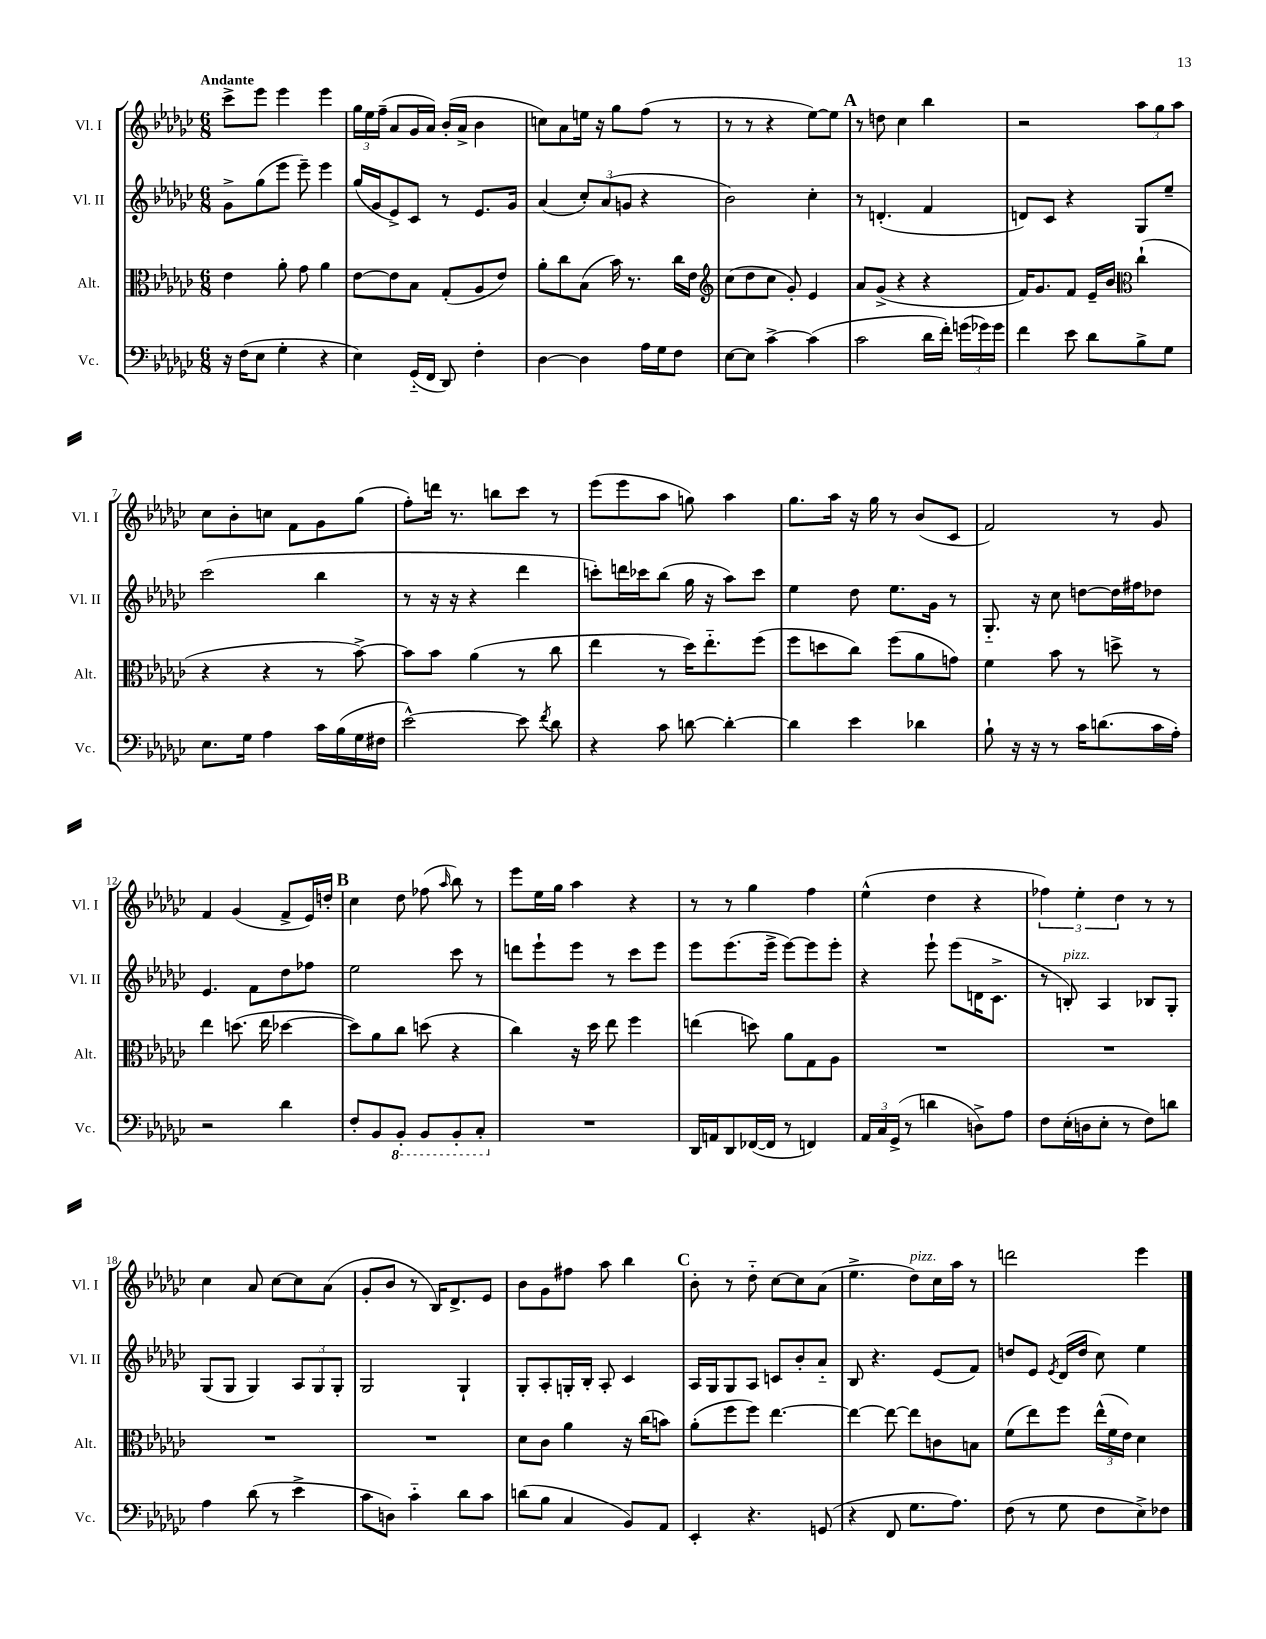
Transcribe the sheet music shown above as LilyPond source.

<<
\new StaffGroup <<
\new Staff = "s0" \with { instrumentName = "Vl. I" shortInstrumentName = "Vl. I" } {
    \clef treble \key ges \major \numericTimeSignature \time 6/8 \tempo "Andante"
    \autoBeamOff ces'''8[-> ees'''8] ees'''4 ees'''4 |
    \tuplet 3/2 { ges''16[ ees''16 f''16]--( } aes'8[ ges'16 aes'16]) bes'16[-.( aes'16]-> bes'4 |
    c''8[) aes'8 e''16] r16 ges''8[ f''8]( r8 |
    r8 r8 r4 ees''8[~) ees''8] |
    \mark \markup { \bold "A" } r8 d''8 ces''4 bes''4 |
    r2 \tuplet 3/2 { aes''8[ ges''8 aes''8] } |
    ces''8[ bes'8-. c''8] f'8[ ges'8 ges''8]( |
    f''8[-.) d'''16] r8. b''8[ ces'''8] r8 |
    ees'''8[( ees'''8 aes''8] g''8) aes''4 |
    ges''8.[ aes''16] r16 ges''16 r8 bes'8[( ces'8] |
    f'2) r8 ges'8 |
    f'4 ges'4( f'8[-> ees'16) d''16]-. |
    \mark \markup { \bold "B" } ces''4 des''8 fes''8( \grace { aes''16 } bes''8) r8 |
    ees'''8[ ees''16 ges''16] aes''4 r4 |
    r8 r8 ges''4 f''4 |
    ees''4-^( des''4 r4 |
    \tuplet 3/2 { fes''4) ees''4-. des''4 } r8 r8 |
    ces''4 aes'8 ces''8[~ ces''8 aes'8]( |
    ges'8[-. bes'8] r8 bes16[) des'8.-> ees'8] |
    bes'8[ ges'8 fis''8] aes''8 bes''4 |
    \mark \markup { \bold "C" } bes'8-. r8 des''8-_ ces''8[~ ces''8 aes'8]( |
    ees''4.-> des''8[^\markup { \italic "pizz." }) ces''16 aes''16] r8 |
    d'''2 ees'''4 \bar "|." |
}
\new Staff = "s1" \with { instrumentName = "Vl. II" shortInstrumentName = "Vl. II" } {
    \clef treble \key ges \major \numericTimeSignature \time 6/8
    \autoBeamOff ges'8[-> ges''8( ees'''8] ees'''8--) ees'''4 |
    ges''16[( ges'16 ees'8->) ces'8] r8 ees'8.[ ges'16] |
    aes'4( \tuplet 3/2 { ces''8[-.) aes'8( g'8] } r4 |
    bes'2) ces''4-. |
    \mark \markup { \bold "A" } r8 d'4.-.( f'4 |
    d'8[) ces'8] r4 ges8[ ees''8]-- |
    ces'''2( bes''4 |
    r8 r16 r16 r4 des'''4 |
    c'''8[-.) d'''16 ces'''16 bes''8]( ges''16 r16 aes''8[) ces'''8] |
    ees''4 des''8 ees''8.[ ges'16] r8 |
    ges8.-_ r16 ces''8 d''8[~ d''16 fis''16 des''8] |
    ees'4. f'8[ des''8 fes''8] |
    \mark \markup { \bold "B" } ees''2 ces'''8 r8 |
    d'''8[ ees'''8-! ees'''8] r8 ces'''8[ ees'''8] |
    ees'''8[ ees'''8.( ees'''16]-> ees'''8[~) ees'''8 ees'''8]-. |
    r4 ees'''8-! ees'''8[( d'16 ces'8.]-> |
    r8 b8-.^\markup { \italic "pizz." }) aes4 bes8[ ges8]-. |
    ges8[( ges8] ges4) \tuplet 3/2 { aes8[ ges8 ges8]-. } |
    ges2 ges4-! |
    ges8[-. aes8-. g16-. bes16]-. aes8-. ces'4 |
    \mark \markup { \bold "C" } aes16[ ges16 ges8 aes8] c'8[ bes'8-. aes'8]-_ |
    bes8 r4. ees'8[( f'8]) |
    d''8[ ees'8] \acciaccatura { ees'8 } des'16[( d''16] ces''8) ees''4 \bar "|." |
}
\new Staff = "s2" \with { instrumentName = "Alt." shortInstrumentName = "Alt." } {
    \clef alto \key ges \major \numericTimeSignature \time 6/8
    \autoBeamOff ees'4 aes'8-. ges'8 aes'4 |
    ees'8[~ ees'8 bes8] ges8[-.( aes8 ees'8]) |
    aes'8[-. ces''8 bes8]( bes'16) r8. ces''16[ ees'16] |
    \clef treble ces''8[( des''8 ces''8] ges'8-.) ees'4 |
    \mark \markup { \bold "A" } aes'8[ ges'8]->( r4 r4 |
    f'16[) ges'8. f'8] ees'16[-- bes'16] \clef alto ces''4-!( |
    r4 r4 r8 bes'8~->) |
    bes'8[ bes'8] aes'4( r8 ces''8 |
    ees''4 r8 des''16[) ees''8.-_ f''8]( |
    f''8[ d''8 ces''8]) f''8[( aes'8 g'8]) |
    f'4 bes'8 r8 d''8-> r8 |
    ees''4 d''8.( ees''16 des''4~ |
    \mark \markup { \bold "B" } des''8[) aes'8 ces''8] d''8( r4 |
    ces''4) r16 des''16 ees''8 f''4 |
    e''4( d''8) aes'8[ ges8 aes8] |
    R2. |
    R2. |
    R2. |
    R2. |
    des'8[ ces'8] aes'4 r16 ces''16[( b'8]) |
    \mark \markup { \bold "C" } aes'8[-.( f''8 f''8]) ees''4.~ |
    ees''4~ ees''8~ ees''8[ c'8 b8] |
    f'8[( ees''8) f''8] \tuplet 3/2 { ees''16[-^( f'16 ees'16]) } des'4 \bar "|." |
}
\new Staff = "s3" \with { instrumentName = "Vc." shortInstrumentName = "Vc." } {
    \clef bass \key ges \major \numericTimeSignature \time 6/8
    \autoBeamOff r16 f16[( ees8] ges4-. r4 |
    ees4) ges,16[-_( f,16] des,8) f4-. |
    des4~ des4 aes16[ ges16 f8] |
    ees8[~ ees8] ces'4~-> ces'4( |
    \mark \markup { \bold "A" } ces'2 des'16[ f'16]-.) \tuplet 3/2 { g'16[( ges'16) ges'16] } |
    f'4 ees'8 des'8[ bes8-> ges8] |
    ees8.[ ges16] aes4 ces'16[ bes16( ges16 fis16] |
    ees'2~-^) ees'8 \acciaccatura { f'8 } des'8 |
    r4 ces'8 d'8~ d'4~-. |
    d'4 ees'4 des'4 |
    bes8-! r16 r16 r8 ces'16[ d'8.( ces'16 aes16]-.) |
    r2 des'4 |
    \mark \markup { \bold "B" } f8[-. bes,8 \ottava #-1 bes,,8]-. bes,,8[ bes,,8-. ces,8]-. \ottava #0 |
    R2. |
    des,16[ a,16 des,8 fes,16~( fes,16] r8 f,4) |
    \tuplet 3/2 { aes,16[ ces16 ges,16]->( } r8 d'4 d8[->) aes8] |
    f8[ ees16-.( d16 ees8]-. r8 f8[) d'8] |
    aes4 des'8( r8 ees'4-> |
    ces'8[ d8]) ces'4-_ des'8[ ces'8] |
    d'8[( bes8] ces4 bes,8[) aes,8] |
    \mark \markup { \bold "C" } ees,4-. r4. g,8( |
    r4 f,8 ges8.[ aes8.]) |
    f8( r8 ges8 f8[ ees8->) fes8] \bar "|." |
}
>>
>>
